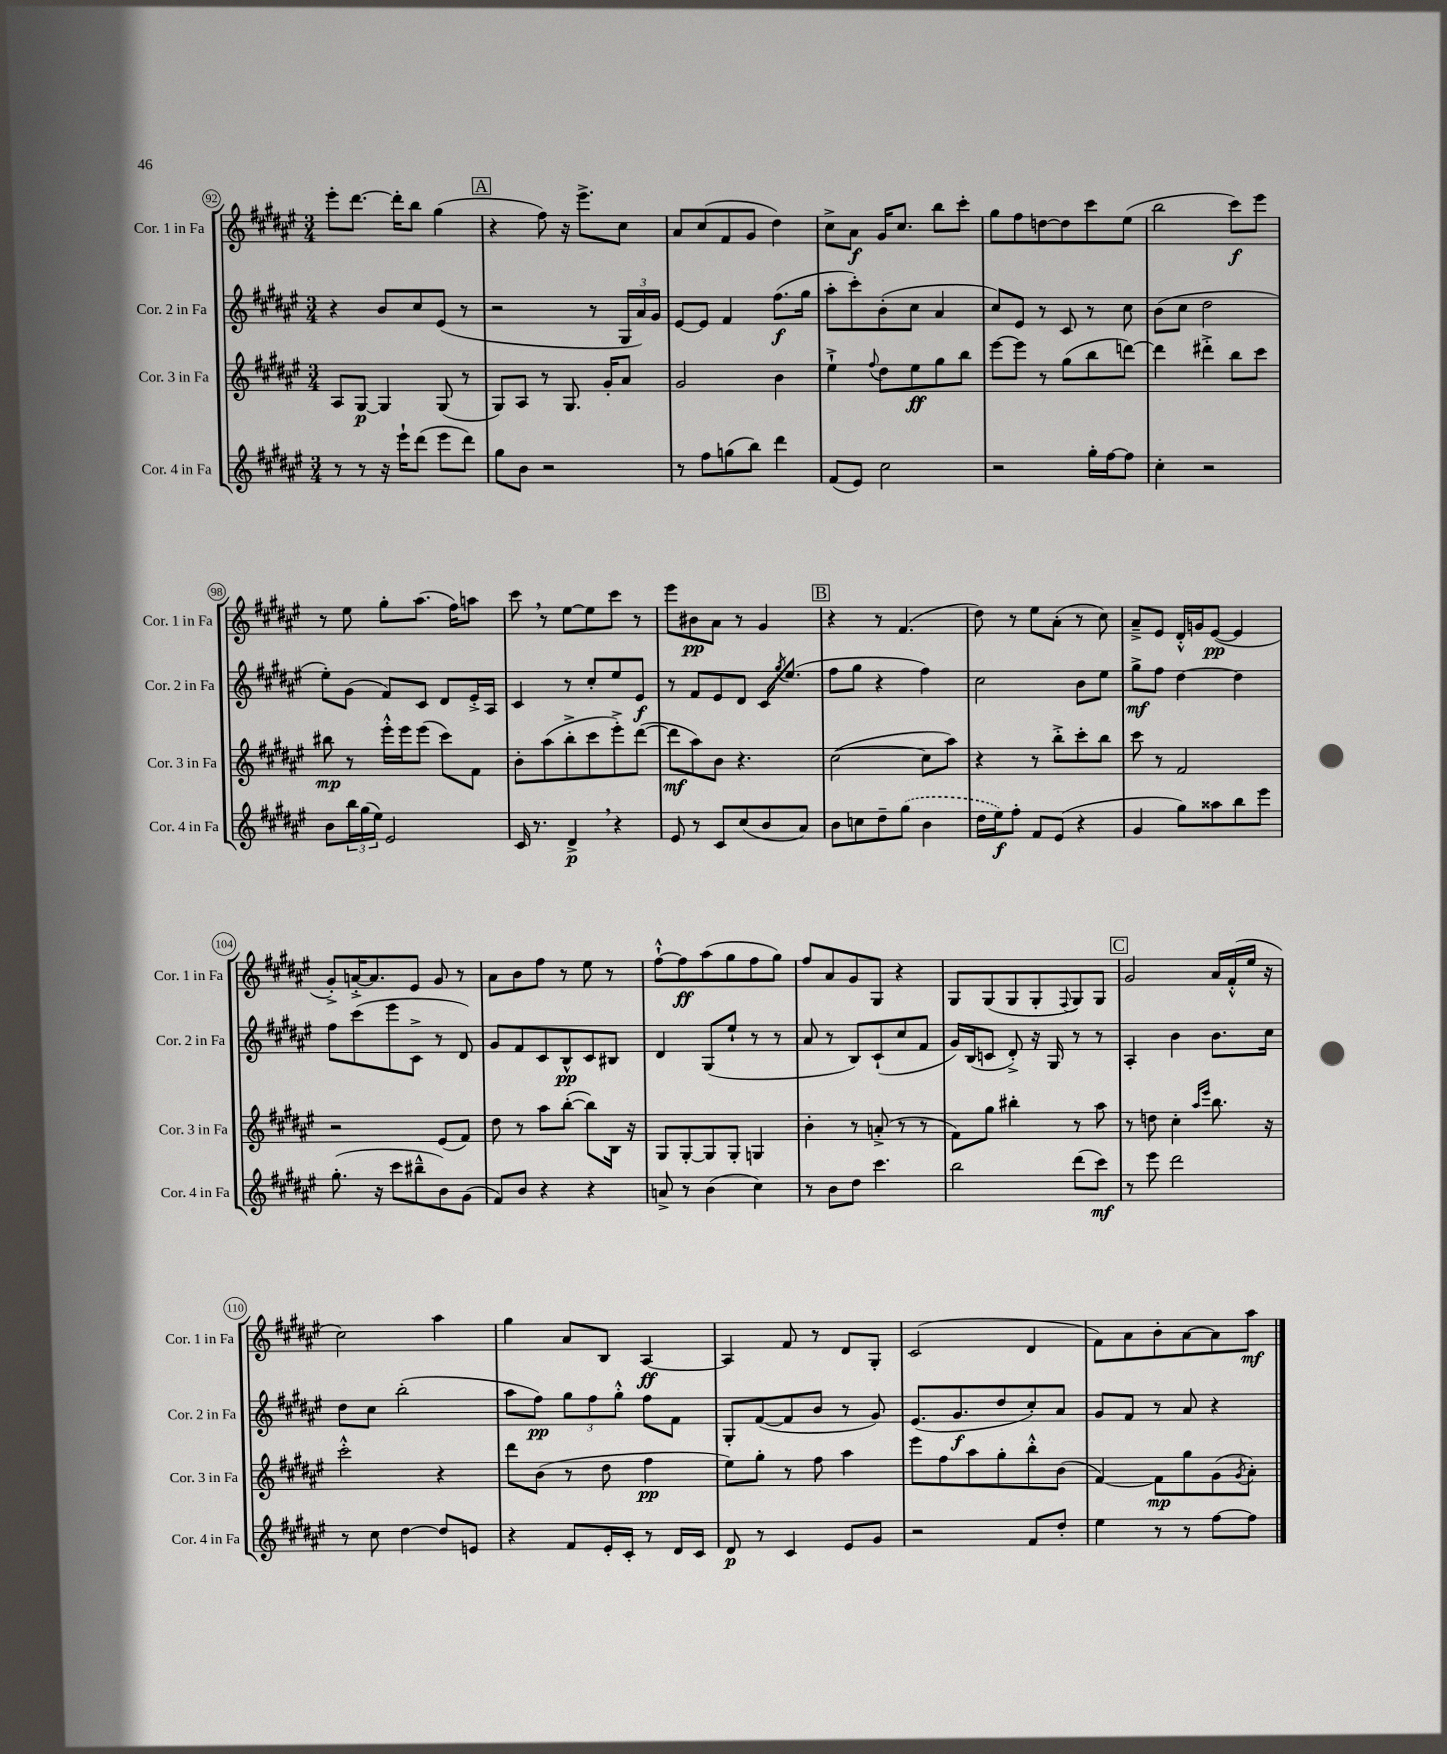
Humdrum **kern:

**kern	**kern	**kern	**kern
*staff4	*staff3	*staff2	*staff1
*clefG2	*clefG2	*clefG2	*clefG2
*k[f#c#g#d#a#e#]	*k[f#c#g#d#a#e#]	*k[f#c#g#d#a#e#]	*k[f#c#g#d#a#e#]
*M3/4	*M3/4	*M3/4	*M3/4
8r	8A#/L	4r	8eee#'\L
8r	[8G#/J	.	[8.ddd#\J
16r	4G#/]	8b/L	.
16eee#`\LK	.	.	16ddd#'\]LK
(8ddd#\J	.	8cc#/	8bb\J
8eee#\L	(8G#/	(8e#/J	(4gg#\
8ddd#\J)	8r	8r	.
=	=	=	=
8gg#\L	8G#/L)	2r	4r
8b\J	8A#/J	.	.
2r	8r	.	8ff#\)
.	8.G#/	.	16r
.	.	.	8.eee#^\L
.	.	8r	.
.	16g#'/LK	.	.
.	8a#/J	24G#/LL	8cc#\J
.	.	24a#/)	.
.	.	24g#/JJ	.
=	=	=	=
8r	2g#/	[8e#/L	8a#/L
8ff#\L	.	8e#/]J	(8cc#/
(8gg\	.	4f#/	8f#/
8bb\J)	.	.	8g#/J
4ddd#\	4b\	(8.ff#\L	4dd#\)
.	.	16gg#\Jk	.
=	=	=	=
(8f#/L	4ee#`^\	8aa#'\L	8cc#^\L
8e#/J)	.	8ccc#'\)	8a#\J
.	8qqff#/	.	.
2cc#\	8dd#\L	(8b'\	16g#/LK
.	.	.	8.cc#/J
.	8ee#\	8cc#\J	.
.	8gg#\	4a#/	8bb\L
.	8bb\J	.	8ccc#'\J
=	=	=	=
2r	[8eee#\L	8cc#/L)	8gg#\L
.	8eee#\]J	8e#/J	8ff#\
.	8r	8r	[8dd\
.	(8gg#\L	8c#/	8dd\]
16gg#'\LL	8bb\	8r	8ccc#\
[16ff#\J	.	.	.
8ff#\]J	[8ddd\J)	8cc#\	(8ee#\J
=	=	=	=
4cc#'\	4ddd\]	(8b\L	2bb\
.	.	8cc#\J	.
2r	4ddd#'^\	2dd#\	.
.	8bb\L	.	8ccc#\L)
.	8ccc#\J	.	8eee#\J
=	=	=	=
8b\L	8bb#\	8ee#'\L)	8r
24bb\L	8r	(8g#\J	8ee#\
(24gg#\	.	.	.
24ee#\JJ)	.	.	.
2e#/	16eee#'^^\LL	8f#/L)	8gg#'\L
.	16eee#\J	.	.
.	(8eee#\J	8c#/J	(8.aa#\J
.	8ccc#\L)	8d#/L	.
.	.	.	16ff#\LK)
.	8f#\J	16e#'^/L	8aa\J
.	.	16A#/JJ	.
=	=	=	=
16c#/	8b'\L	4c#/	8ccc#\
8.r	.	.	.
.	(8aa#\	.	8r
4d#^/	8bb'^\	8r	[8ee#\L
.	8ccc#\	8cc#'/L	8ee#\]
4r	8eee#'^\)	8ee#/	8ccc#\J
.	([8ddd#\J	8e#/J	8r
=	=	=	=
8e#/	8ddd#\]L	8r	8eee#\L
8r	8aa#\)	8f#/L	8b#\
8c#/L	8b\J	8e#/	8a#\J
(8cc#/	4.r	8d#/J	8r
8b/	.	16c#/LK	4g#/
.	.	8qgg#/	.
.	.	(8.ee#/J	.
8a#/J)	.	.	.
=	=	=	=
8b\L	([2cc#\	8ff#\L	4r
8cc\	.	8gg#\J	.
8dd#~\	.	4r	8r
(8gg#\J	.	.	(4.f#/
4b\	8cc#\]L	4ff#\)	.
.	8aa#\J)	.	.
=	=	=	=
16dd#\LL	4r	2cc#\	8dd#\)
16ee#\J)	.	.	.
8ff#'\J	.	.	8r
8f#/L	8r	.	8ee#\L
(8e#/J	8bb'^\L	.	(8a#'\J
4r	8ccc#'\	8b\L	8r
.	8bb\J	8ee#\J	8cc#\)
=	=	=	=
4g#/	8ccc#\	8gg#^\L	8a#~^/L
.	8r	8ff#\J	8e#/J
8gg#\L)	2f#/	[4dd#\	16d#'^^/LL
.	.	.	16g/J
8aa##\	.	.	([8e#/J
8bb\	.	4dd#\]	4e#/]
8eee#\J	.	.	.
=	=	=	=
(8.gg#'\	2r	8ff#\L	8g#'^/L)
.	.	(8ccc#\	[16a'^/K
16r	.	.	8.a/]
8ccc#\L	.	8eee#\	.
8bb#~^^\	.	8c#^\J	8e#/J
8b\)	(8e#/L	8r	8g#/
(8g#\J	8f#/J)	8d#/)	8r
=	=	=	=
8f#/L)	8dd#\	8g#/L	8a#\L
8b/J	8r	8f#/	8b\
4r	8aa#\L	8c#/	8ff#\J
.	([8bb'\J	8B^^/	8r
4r	8bb\]L)	8c#/	8ee#\
.	16B\Jk	8B#/J	8r
.	16r	.	.
=	=	=	=
8a^/	8G#/L	4d#/	[8ff#`^^\L
8r	[8G#'/	.	8ff#\]
(4b\	8G#/]	(8G#/L	(8aa#\
.	8G#'/J	8ee#`/J	8gg#\
4cc#\)	4G/	8r	8ff#\
.	.	8r	8gg#\J)
=	=	=	=
8r	4b'\	8a#/	8ff#/L
8b\L	.	8r	8a#/
8dd#\J	8r	8B/L)	8g#/
4.ccc#\	(8a'^/	(8c#`/	8G#/J
.	8r	8cc#/	4r
.	8r	8f#/J	.
=	=	=	=
2bb\	8f#\L)	16g#/LL)	8G#/L
.	.	(16B/J	.
.	8gg#\J	8c/J	(8G#/
.	4bb#'\	8d#'^/)	8G#/
.	.	16r	8G#'/
.	.	16G#/	.
.	.	.	8qqF#/
(8ddd#\L	8r	8r	8G#/)
8ccc#\J)	8aa#\	8r	8G#/J
=	=	=	=
8r	8r	4A#'/	2g#/
8eee#\	8dd\	.	.
2ddd#\	4cc#'\	4b\	.
.	16qqaa#/LL	.	.
.	16qqeee#/JJ	.	.
.	8.bb\	8.b\L	16a#/LL
.	.	.	(16f#'^^/
.	.	.	16ee#/JJ
.	16r	16cc#\Jk	16r
=	=	=	=
8r	2ccc#'^^\	8dd#\L	2cc#\)
8cc#\	.	8cc#\J	.
[4dd#\	.	(2bb'\	.
8dd#/]L	4r	.	4aa#\
8e/J	.	.	.
=	=	=	=
4r	8ddd#\L	8aa#\L	4gg#\
.	(8b\J	8ff#\J)	.
8f#/L	8r	12gg#\L	8a#/L
.	.	12ff#\	.
16e#'/L	8dd#\	.	8B/J
.	.	12gg#'^^\J	.
16c#'/JJ	.	.	.
8r	4ff#\	8ff#\L	[4A#/
16d#/LL	.	8f#\J	.
16c#/JJ	.	.	.
=	=	=	=
8d#/	8ee#\L)	8G#'/L	4A#/]
8r	8gg#'\J	([8f#/	.
4c#/	8r	8f#/]	8f#/
.	8ff#\	8b/J	8r
8e#/L	4aa#\	8r	8d#/L
8g#/J	.	8g#/)	8G#'/J
=	=	=	=
2r	8eee#\L	(8.e#/L	(2c#/
.	8ff#\	.	.
.	.	8.g#/	.
.	8aa#\	.	.
.	8gg#'\	8dd#/	.
8f#/L	8bb'^^\	8cc#'/)	4d#/
8dd#'/J	(8b\J	8a#/J	.
=	=	=	=
4ee#\	[4f#/)	8g#/L	8f#\L)
.	.	8f#/J	8a#\
8r	8f#\]L	8r	8b'\
8r	8gg#\	8a#/	[8a#\
[8ff#\L	(8g#\	4r	8a#\]
.	8qg#/	.	.
8ff#\]J	8a#'\J)	.	8aa#\J
==	==	==	==
*-	*-	*-	*-
